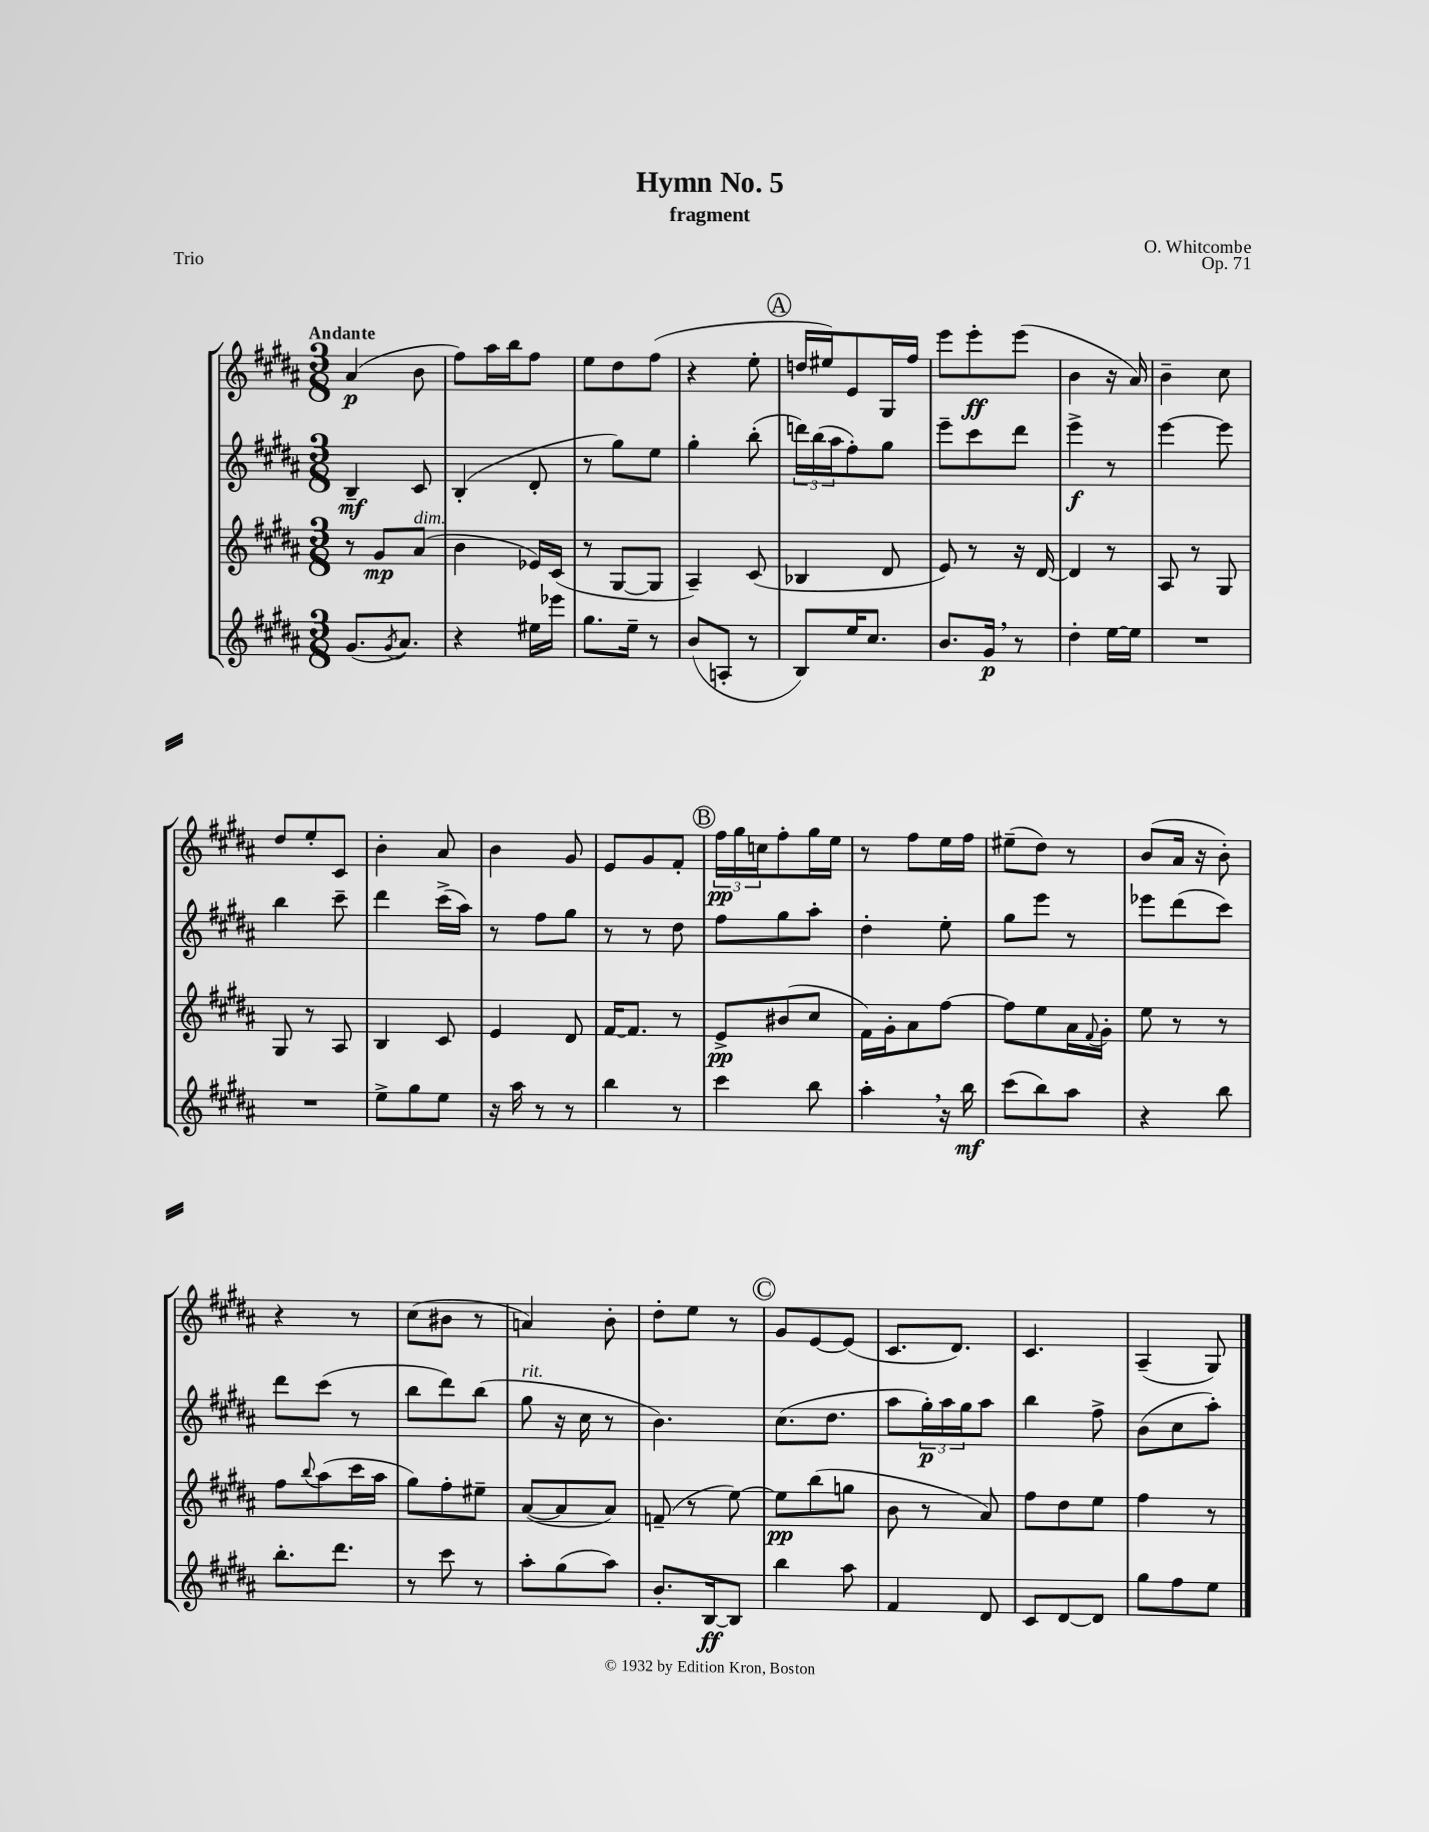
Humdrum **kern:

**kern	**kern	**kern	**kern
*staff4	*staff3	*staff2	*staff1
*clefG2	*clefG2	*clefG2	*clefG2
*k[f#c#g#d#a#]	*k[f#c#g#d#a#]	*k[f#c#g#d#a#]	*k[f#c#g#d#a#]
*M3/8	*M3/8	*M3/8	*M3/8
(8.g#	8r	4B~	(4a#
.	8g#	.	.
8qg#	.	.	.
8.a#)	.	.	.
.	(8a#	8c#	8b
=	=	=	=
4r	4b	(4B'	8ff#)
.	.	.	16aa#
.	.	.	16bb
16ee#	16e-)	8d#'	8ff#
16eee-	(16c#	.	.
=	=	=	=
8.gg#	8r	8r	8ee
.	[8G#	8gg#)	8dd#
16ee~	.	.	.
8r	8G#]	8ee	(8ff#
=	=	=	=
(8b	4A#~)	4gg#'	4r
8A'	.	.	.
8r	(8c#	(8bb'	8ee'
=	=	=	=
8B)	4B-	24ddd)	16dd
.	.	(24bb	.
.	.	.	16ee#)
.	.	24aa#	.
16ee	.	8ff#')	8e
8.cc#	.	.	.
.	8d#	8gg#	16G#
.	.	.	16ff#
=	=	=	=
8.b	8e)	8eee~	8eee
.	8r	8ccc#	8eee'
16g#	.	.	.
8r	16r	8ddd#	(8eee
.	[16d#	.	.
=	=	=	=
4dd#'	4d#]	4eee^	4b
[16ee	8r	8r	16r
16ee]	.	.	16a#)
=	=	=	=
4.r	8A#	[4eee	4b~
.	8r	.	.
.	8G#	8eee]	8cc#
=	=	=	=
4.r	8G#	4bb	8dd#
.	8r	.	8ee'
.	8A#	8ccc#~	8c#
=	=	=	=
8ee^	4B	4ddd#	4b'
8gg#	.	.	.
8ee	8c#	(16ccc#^	8a#
.	.	16aa#)	.
=	=	=	=
16r	4e	8r	4b
16aa#	.	.	.
8r	.	8ff#	.
8r	8d#	8gg#	8g#
=	=	=	=
4bb	[16f#	8r	8e
.	8.f#]	.	.
.	.	8r	8g#
8r	8r	8dd#	8f#'
=	=	=	=
4ccc#	8e^	8ff#	24ff#
.	.	.	24gg#
.	.	.	24cc
.	(8b#	8gg#	8ff#'
8bb	8cc#	8aa#'	16gg#
.	.	.	16ee
=	=	=	=
4aa#'	16f#)	4dd#'	8r
.	16g#'	.	.
.	8a#	.	8ff#
16r	[8ff#	8ee'	16ee
16bb	.	.	16ff#
=	=	=	=
(8ccc#	8ff#]	8gg#	(8ee#~
8bb)	8ee	8eee	8dd#)
8aa#	16a#	8r	8r
.	8qqf#	.	.
.	16g#'	.	.
=	=	=	=
4r	8ee	8eee-	(8b
.	8r	(8ddd#	16a#
.	.	.	16r
8bb	8r	8ccc#)	8b')
=	=	=	=
8.bb'	8ff#	8ddd#	4r
.	8qqbb	.	.
.	(8aa#	(8ccc#	.
8.ddd#	.	.	.
.	16ccc#	8r	8r
.	16aa#	.	.
=	=	=	=
8r	8gg#)	8bb	(8cc#
8ccc#	8ff#'	8ddd#)	8b#
8r	8ee#~	(8bb	8r
=	=	=	=
8aa#'	([8a#	8gg#	4a)
(8gg#	8a#]	16r	.
.	.	16cc#	.
8aa#)	8a#)	8r	8b'
=	=	=	=
8.b'	(8f~	4.b)	8dd#'
.	8r	.	8ee
[16B	.	.	.
8B]	[8ee)	.	8r
=	=	=	=
4bb	8ee]	(8.cc#	8g#
.	(8bb	.	[8e
.	.	8.dd#	.
8aa#	8gg	.	(8e]
=	=	=	=
4f#	8b	8aa#	8.c#
.	8r	24gg#')	.
.	.	24aa#	.
.	.	.	8.d#)
.	.	24gg#	.
8d#	8a#)	8aa#	.
=	=	=	=
8c#	8ff#	4bb	4.c#
[8d#	8dd#	.	.
8d#]	8ee	8ff#^	.
=	=	=	=
8gg#	4ff#	(8b	(4A#~
8ff#	.	8cc#	.
8ee	8r	8aa#')	8G#)
==	==	==	==
*-	*-	*-	*-
